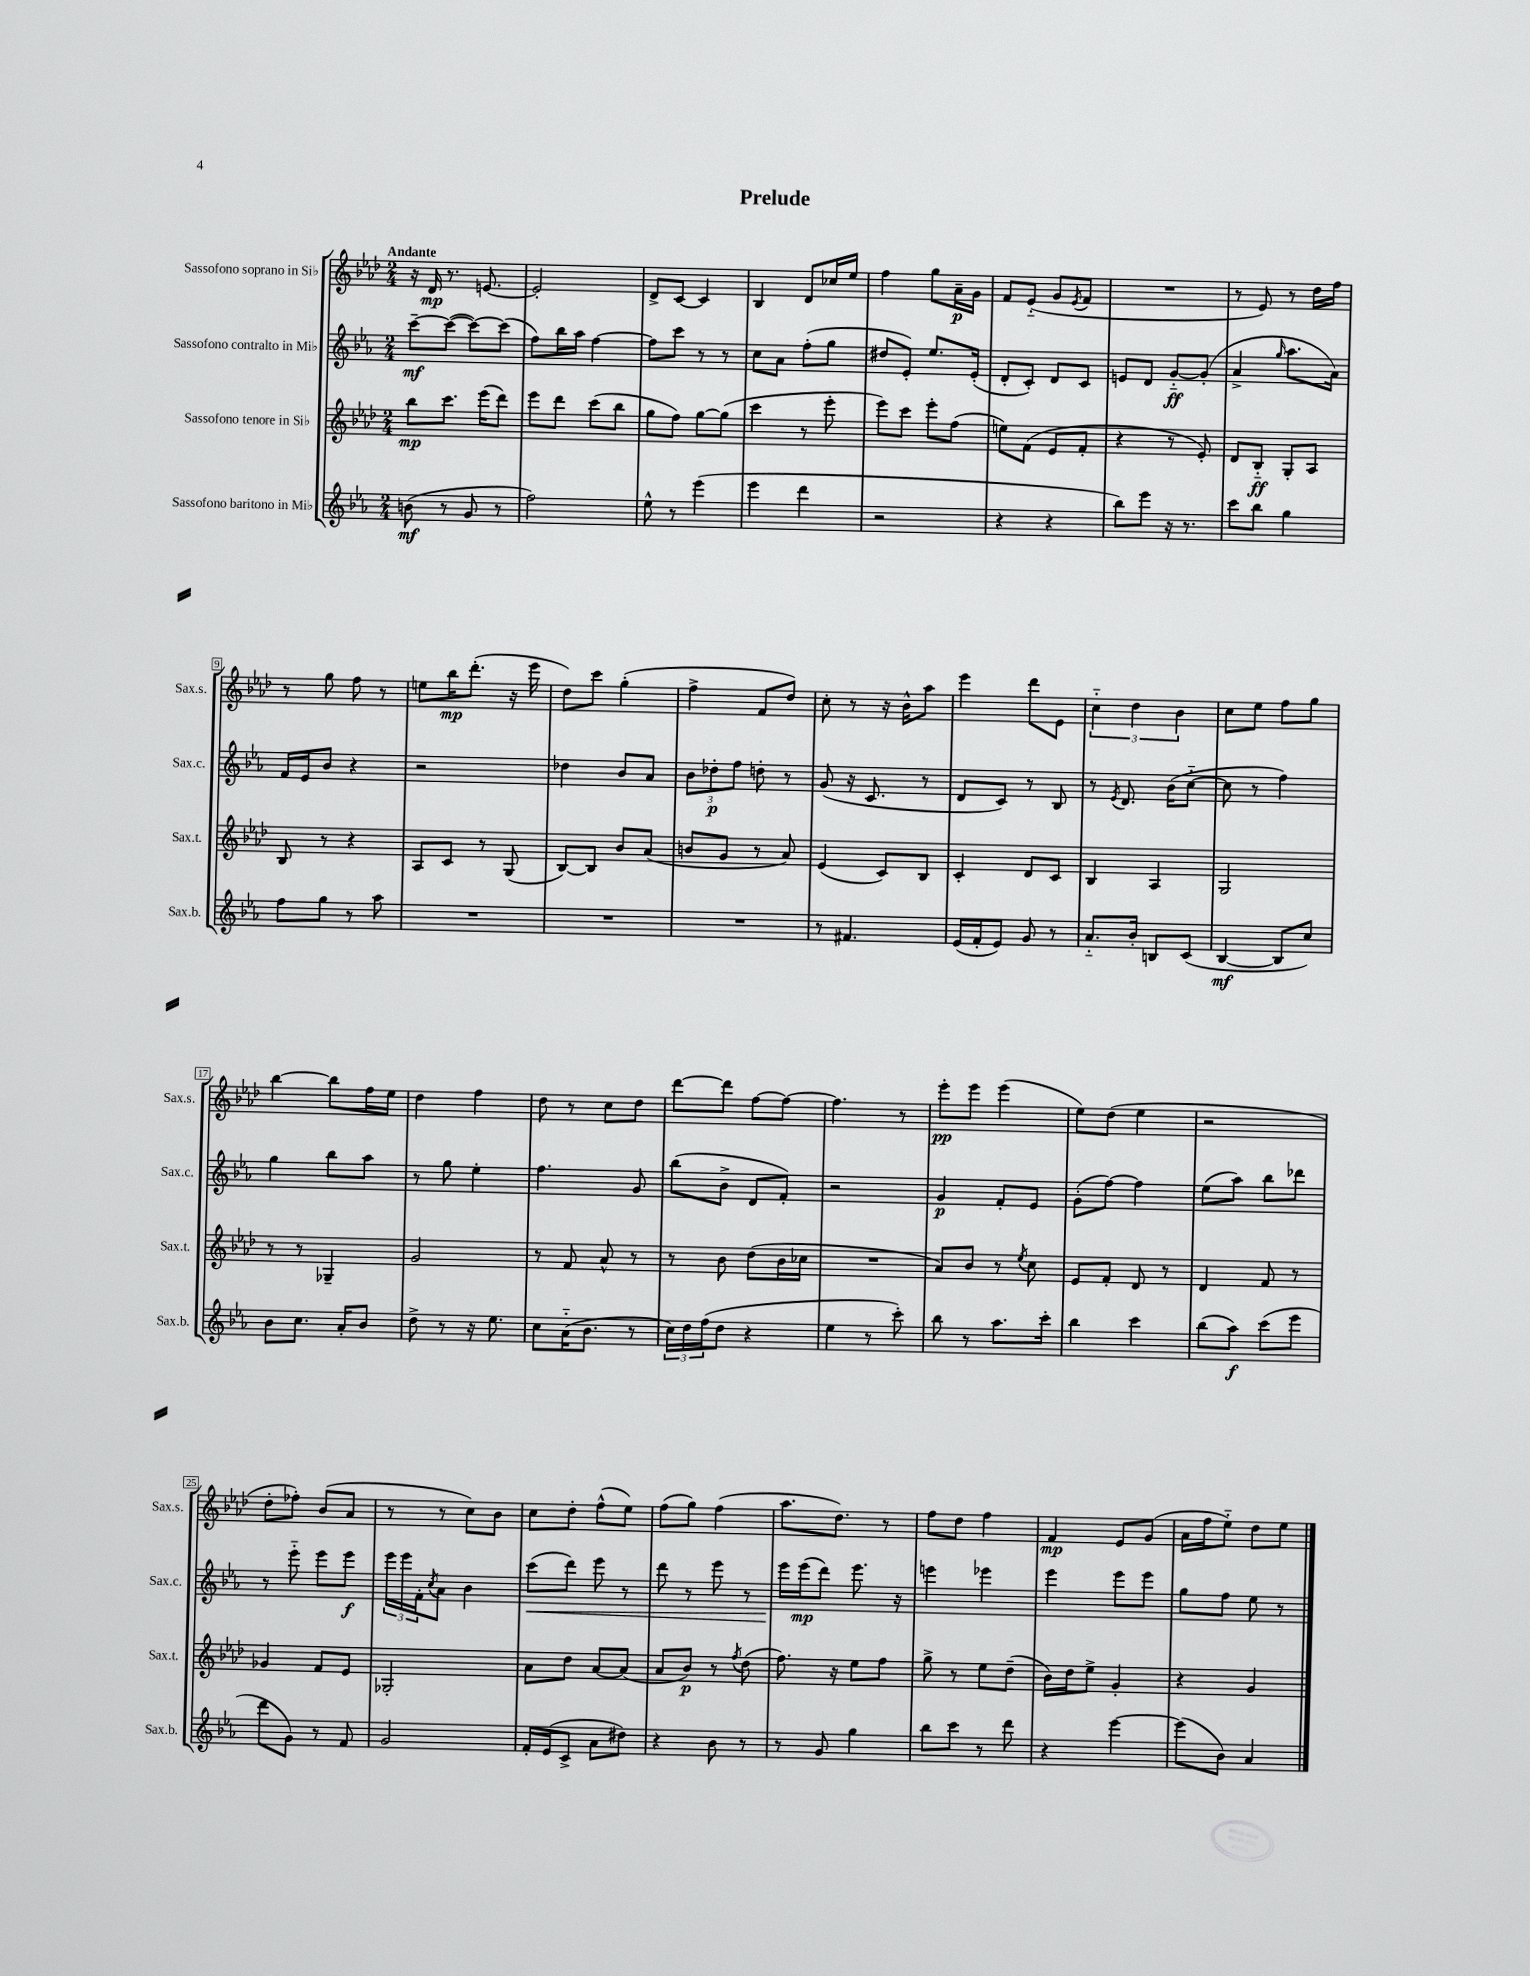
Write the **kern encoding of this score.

**kern	**kern	**kern	**kern
*staff4	*staff3	*staff2	*staff1
*clefG2	*clefG2	*clefG2	*clefG2
*k[b-e-a-]	*k[b-e-a-d-]	*k[b-e-a-]	*k[b-e-a-d-]
*M2/4	*M2/4	*M2/4	*M2/4
(8b	8bb-	[8ccc~	16r
.	.	.	16d-
8r	8.ccc	(8ccc_	8.r
8g	.	8ccc_)	.
.	(16eee-	.	[8.e
8r	8ddd-)	(8ccc]	.
=	=	=	=
2ff)	8eee-	8ff)	2e']
.	8ddd-	16bb-	.
.	.	16aa-	.
.	(8ccc	[4ff	.
.	8bb-	.	.
=	=	=	=
8ee-^^	8gg	8ff]	8d-^
8r	8ff)	8ccc	[8c
(4eee-	[8gg	8r	4c]
.	(8gg]	8r	.
=	=	=	=
4eee-	4ccc	8cc	4B-
.	.	8a-	.
4ddd	8r	(8ff'	8d-
.	8eee-'	8gg	16cc-
.	.	.	16ee-
=	=	=	=
2r	8eee-)	8dd#	4ff
.	8ccc	8e-')	.
.	8eee-'	8.ee-	8gg
.	(8ff	.	16a-~
.	.	(16e-'	16g
=	=	=	=
4r	8ee)	8d'	8f
.	(8f	8c')	(8e-'~
4r	8e-	8d	8g
.	.	.	8qe-
.	8f'	8c	8f
=	=	=	=
8bb-)	4r	8e	2r
8eee-	.	8d	.
16r	8r	[8g'~	.
8.r	.	.	.
.	8e-')	(8g']	.
=	=	=	=
8ccc	8d-	4a-^	8r
8bb-	8B-'~	.	8e-)
.	.	16qqgg	.
4gg	8G'	8.aa-	8r
.	8A-	.	16dd-
.	.	16a-)	16ff
=	=	=	=
8ff	8B-	16f	8r
.	.	16e-	.
8gg	8r	8b-	8gg
8r	4r	4r	8ff
8aa-	.	.	8r
=	=	=	=
2r	8A-	2r	8ee
.	8c	.	16bb-
.	.	.	(8.ddd-'
.	8r	.	.
.	(8G	.	16r
.	.	.	16eee-
=	=	=	=
2r	[8B-)	4dd-	8dd-)
.	8B-]	.	8ccc
.	8b-	8b-	(4gg'
.	(8a-	8a-	.
=	=	=	=
2r	8b	12b-	4ff^
.	.	12dd-'	.
.	8g	.	.
.	.	12ff	.
.	8r	8dd'	8f
.	8a-)	8r	8dd-)
=	=	=	=
8r	(4e-	(8g	8cc'
4.f#	.	16r	8r
.	.	8.c	.
.	8c)	.	16r
.	.	.	16b-^^
.	8B-	8r	8aa-
=	=	=	=
(16e-	4c'	8d	4eee-
16f'	.	.	.
8e-)	.	8c)	.
8g	8d-	8r	8ddd-
8r	8c	8B-	8e-
=	=	=	=
8.a-'~	4B-	8r	6cc'~
.	.	8qe-	.
.	.	8.d	.
.	.	.	6dd-
16b-'	.	.	.
8B	4A-	.	.
.	.	(16b-	.
.	.	.	6b-
(8c	.	[8cc'~	.
=	=	=	=
[4B-	2G	8cc]	8cc
.	.	8r	8ee-
8B-]	.	4ff)	8ff
8cc)	.	.	8gg
=	=	=	=
8b-	8r	4gg	[4bb-
8.cc	8r	.	.
.	4G-~	8bb-	8bb-]
16a-'	.	.	.
8b-	.	8aa-	16ff
.	.	.	16ee-
=	=	=	=
8dd^	2g	8r	4dd-
8r	.	8gg	.
16r	.	4ee-'	4ff
8.ee-	.	.	.
=	=	=	=
8cc	8r	4.ff	8dd-
(16a-'~	8f	.	8r
8.b-	.	.	.
.	8a-^^	.	8cc
8r	8r	8g	8dd-
=	=	=	=
24cc)	8r	(8bb-	[8ddd-
24dd	.	.	.
(24ff	.	.	.
8dd	8b-	8b-^	8ddd-]
4r	(8dd-	8d	[8ff
.	16b-	8f')	8ff_
.	16cc-	.	.
=	=	=	=
4ee-	2r	2r	4.ff]
8r	.	.	.
8ccc')	.	.	8r
=	=	=	=
8bb-	8a-)	4g	8eee-'
8r	8b-	.	8eee-
8.aa-	8r	8f'	(4eee-
.	8qee-	.	.
.	8cc	8e-	.
16ccc'	.	.	.
=	=	=	=
4bb-	8e-	(8g'	8ee-)
.	8f'	[8ff)	(8dd-
4ccc	8d-	4ff]	4ee-
.	8r	.	.
=	=	=	=
(8bb-	4d-	(8ee-	2r
8aa-)	.	8aa-)	.
(8ccc	8f	8bb-	.
8eee-	8r	8ddd-	.
=	=	=	=
8ddd	4g-	8r	8dd-'
8g)	.	8eee-'~	8ff-')
8r	8f	8eee-	(8b-
8f	8e-	8eee-	8a-
=	=	=	=
2g	2G-'	24eee-	8r
.	.	24eee-	.
.	.	24f'	.
.	.	8qcc	.
.	.	8a-	8r
.	.	4b-	8cc)
.	.	.	8b-
=	=	=	=
16f'	8a-	(8ccc	8cc
(16e-	.	.	.
8c^	8dd-	8ddd)	8dd-'
8a-	[8a-	8eee-	(8ff^^
8dd#)	(8a-]	8r	8ee-)
=	=	=	=
4r	8a-	8ddd	(8ff
.	8b-)	8r	8gg)
8b-	8r	8eee-	(4ff
.	8qff	.	.
8r	(8dd-	8r	.
=	=	=	=
8r	8.ff)	16eee-	8.aa-
.	.	(16eee-	.
8g	.	8ddd)	.
.	16r	.	8.dd-)
4gg	8ee-	8.eee-	.
.	8ff	.	8r
.	.	16r	.
=	=	=	=
8bb-	8gg^	4eee	8ff
8ccc	8r	.	8dd-
8r	8ee-	4eee-	4ff
8ddd	(8dd-~	.	.
=	=	=	=
4r	16b-)	4eee-	4f
.	16dd-	.	.
.	8ee-^	.	.
[4eee-	4g'	8eee-	8e-
.	.	8eee-	(8g
=	=	=	=
(8eee-]	4r	8gg	16a-
.	.	.	16ff
8b-)	.	8ff	8ee-'~)
4a-	4g	8ee-	8dd-
.	.	8r	8ee-
==	==	==	==
*-	*-	*-	*-
